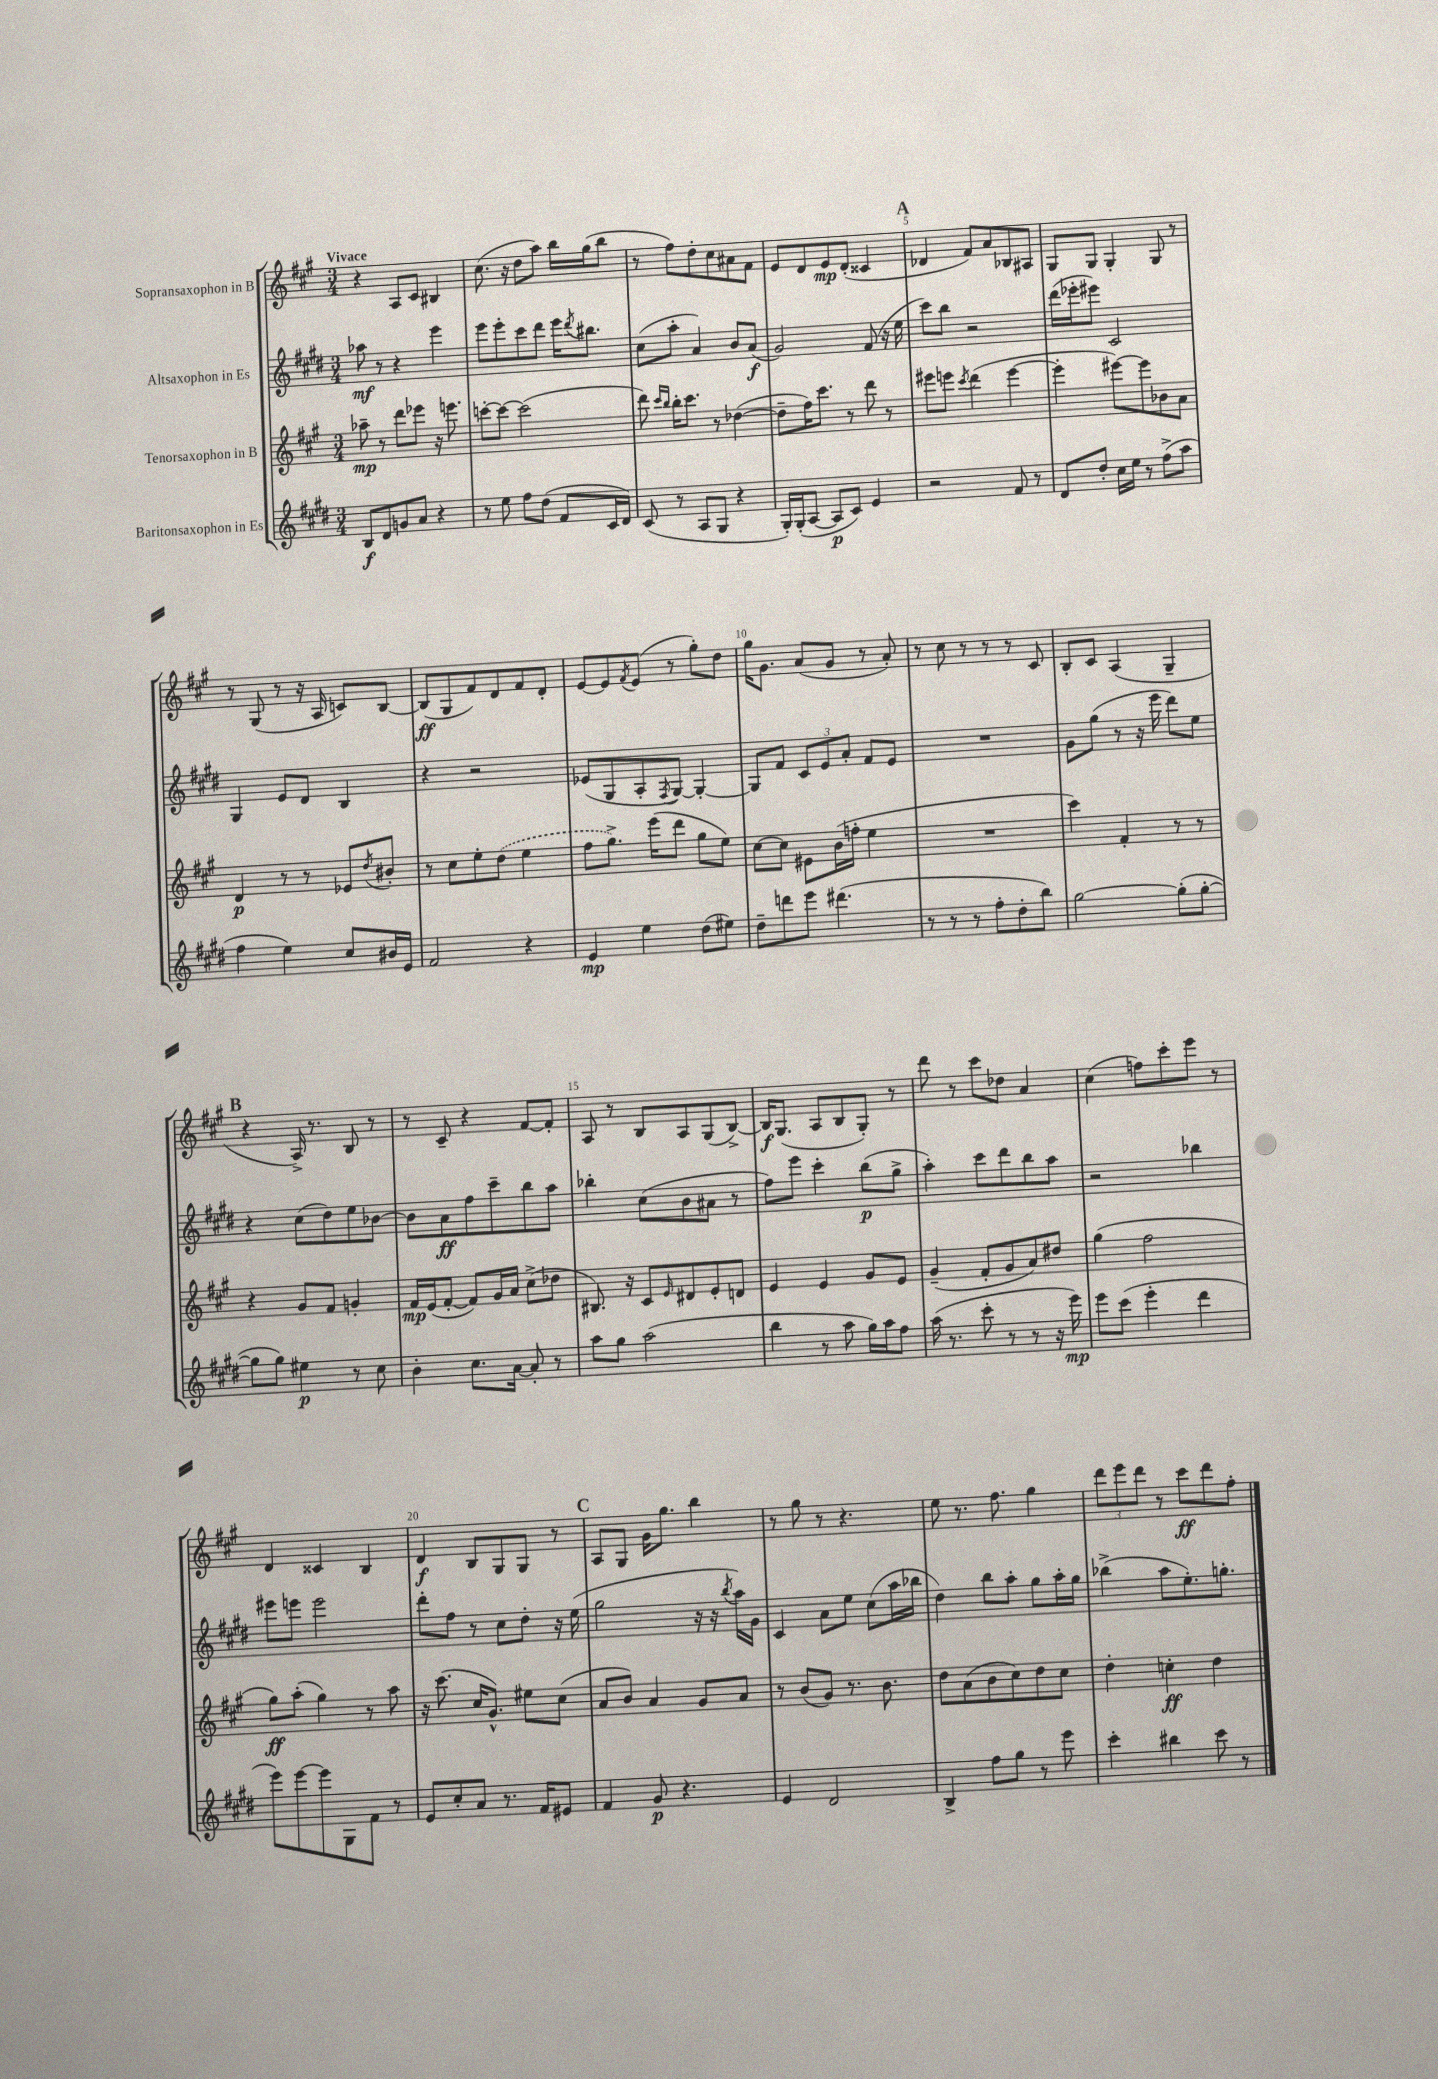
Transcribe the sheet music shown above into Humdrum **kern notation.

**kern	**kern	**kern	**kern
*staff4	*staff3	*staff2	*staff1
*clefG2	*clefG2	*clefG2	*clefG2
*k[f#c#g#d#]	*k[f#c#g#]	*k[f#c#g#d#]	*k[f#c#g#]
*M3/4	*M3/4	*M3/4	*M3/4
8B/L	8aa-~\	8aa-\	4r
8d#/	8r	8r	.
8g/	8ddd\L	4r	8A/L
8a/J	8eee-\J	.	8c#/J
4r	16r	4eee\	4B#/
.	8.eee\	.	.
=	=	=	=
8r	[8ccc'\L	8eee\L	(8.cc#\
8ee\	8ccc\_J	8eee'\	.
.	.	.	16r
8ff#\L	(2ccc\]	8ccc#\	8dd\L
(8dd#\J	.	8ddd#\J	8aa\J)
8f#/L	.	16eee\LK	16bb\LL
.	.	8qddd#/	.
.	.	8.bb#\J	(16gg#\J
16c#/L	.	.	8bb\J
16d#/JJ)	.	.	.
=	=	=	=
(8c#/	8ddd\)	(8cc#\L	8r
.	16qqccc#/LL	.	.
.	16qqbb/JJ	.	.
8r	16bb'\LK	8aa'\J	8ff#\L)
.	8.ccc#\J	.	.
8A/L	.	4a/)	8dd'\
8G#/J	8r	.	8cc#\
4r	([4dd-\	8b/L	8a#\
.	.	(8a/J	8f#\J
=	=	=	=
16G#'/LL)	8dd-~\]L	2g#/)	8e/L
(16G#'/J	.	.	.
[8A/J	16ff#\K)	.	8d/
.	8.ccc#\J	.	.
8A/]L	.	.	8e/
8c#/J)	8r	.	(8d'/J
4e/	8ddd\	(8f#/	4c##/
.	8r	16r	.
.	.	16ee\	.
=	=	=	=
2r	8eee#\L	8ccc#\L)	4d-/
.	8eee\J	8bb\J	.
.	8qccc#/	.	.
.	(4ddd\	2r	8f#/L)
.	.	.	8a/
8f#/	[4eee\	.	8B-/
8r	.	.	8A#/J
=	=	=	=
8d#/L	4eee'\]	(16ddd#\LL	8G#/L
.	.	16eee-'\J	.
8dd#'/J	.	8eee#\J)	8G#/J
16cc#\LL	[8eee#\L)	2c#/	4G#'/
16ee\JJ	.	.	.
8r	8eee#\]	.	.
(8ff#^\L	8b-\	.	8G#/
8aa\J	8a\J	.	8r
=	=	=	=
4ff#\	4d/	4G#/	8r
.	.	.	(8G#/
4ee\)	8r	8e/L	8r
.	8r	8d#/J	16r
.	.	.	16A/
8cc#/L	8e-/L	4B/	8c/L)
.	8qdd/	.	.
16b#/L	8b#'/J	.	[8B/J
16e/JJ	.	.	.
=	=	=	=
2f#/	8r	4r	(8B/]L
.	8cc#\L	.	8G#/
.	8ee'\	2r	8f#/)
.	(8dd\J	.	8d/
4r	4ee\	.	8f#/
.	.	.	8d'/J
=	=	=	=
4e/	8ff#\L	(8e-/L	[8e/L
.	8.gg#^\J)	8G#/	8e/]
.	.	.	8qf#/
4ee\	.	8A'/	(8e/J
.	(16eee\LK	.	.
.	.	8qF#/	.
.	8ddd\J	[8G#/J)	8r
(8dd#\L	8gg#\L	4G#'/_	8gg#'\L)
8ee#\J)	8ee\J)	.	8dd\J
=	=	=	=
8dd#~\L	[8cc#\L	8G#/]L	16gg#\LK
.	.	.	8.g#\J
8ddd\	8cc#\]J	8f#/J	.
8eee\J	8e#\L	12c#/L	(8a/L
.	.	12e/	.
(4.ddd#\	(16b\L	.	8g#/J
.	.	12a'/J	.
.	16ff'\JJ	.	.
.	4ee\	8f#/L	8r
.	.	8e/J	8a'/)
=	=	=	=
8r	2.r	2.r	8r
8r	.	.	8cc#\
8r	.	.	8r
8ff#'\L	.	.	8r
8dd#'\	.	.	8r
8bb\J)	.	.	8c#/
=	=	=	=
[2gg#\	4ccc#\)	8g#\L	8B'/L
.	.	(8gg#\J	8c#/J
.	4f#'/	8r	(4A/
.	.	16r	.
.	.	16eee\	.
(8gg#'\]L	8r	8ddd#\L)	4G#~/
[8gg#'\J	8r	8ee\J	.
=	=	=	=
8gg#\]L	4r	4r	4r
8gg#\J)	.	.	.
4ee#\	8g#/L	(8cc#\L	16A^/)
.	.	.	8.r
.	8f#/J	8dd#\)	.
8r	4g'/	8ee\	8B/
8cc#\	.	[8b-\J	8r
=	=	=	=
4b'\	16f#/LL	8b-\]L	8r
.	(16e/J	.	.
.	[8f#'/J	8a\	8c#~/
8.cc#\L	8f#/]L)	8ff#\	4r
.	16g#/L	8ccc#~\	.
[16a\Jk	16a/JJ	.	.
8a'/]	(8cc#^\L	8bb\	[8f#/L
8r	8dd-\J	8aa\J	8f#'/]J
=	=	=	=
8aa\L	8.B#/)	4bb-'\	8A/
8gg#\J	.	.	8r
.	16r	.	.
(2aa\	8c#/L	(8cc#\L	8B/L
.	16qqe/	.	.
.	8d#/	8b\	8A/
.	8e'/	8a#\J	(8G#/
.	8d/J	8r	[8B^/J)
=	=	=	=
4bb\	4e/	8ff#\L)	16B/]LK
.	.	.	(8.G#/J
.	.	8eee\J	.
8r	4e/	4ccc#'\	8A/L
8aa\	.	.	8B/
16gg#\LL)	8g#/L	(8bb\L	8G#'/J)
16aa\J	.	.	.
8ff#\J	8e/J	8gg#^\J	8r
=	=	=	=
(16aa\	(4g#~/	4aa'\)	8ddd\
8.r	.	.	.
.	.	.	8r
8ccc#'\	8f#'/L	8ccc#\L	8ccc#\L
8r	8g#/	8ddd#\	8dd-\J
8r	8a/)	8bb\	4a/
16r	8dd#/J	8aa\J	.
16eee\)	.	.	.
=	=	=	=
8eee\L	(4gg#\	2r	(4cc#\
(8ccc#\J	.	.	.
4eee'\	2ff#\	.	8ff\L)
.	.	.	8ccc#'\
4ddd#\	.	4bb-\	8eee\J
.	.	.	8r
=	=	=	=
8eee\L)	8gg#\L)	8eee#\L	4d/
[8eee\	(8aa'\J	8eee\J	.
8eee\]	4gg#\)	2eee\	4c##/
8G#\	.	.	.
8f#\J	8r	.	4B/
8r	8aa\	.	.
=	=	=	=
8e/L	16r	8ddd#'\L	4d/
.	(8.ccc#\	.	.
8cc#'/	.	8ff#\J	.
8a/J	16cc#/LK	8r	8B/L
.	8.g#^^/J)	.	.
8.r	.	8cc#\L	8G#/
.	8ee#\L	8dd#'\J	8G#/J
16f#/LK	.	.	.
8e#/J	(8cc#\J	16r	8r
.	.	(16ee\	.
=	=	=	=
4f#/	8a/L	2gg#\	8A/L
.	8b/J)	.	8G#/J
8g#/	4a/	.	16g#\LK
.	.	.	8.gg#\J
4.r	.	.	.
.	8g#/L	16r	4bb\
.	.	16r	.
.	.	8qbb/	.
.	8a/J	16aa\LL)	.
.	.	16g#\JJ	.
=	=	=	=
4e/	8r	4c#/	8r
.	(8b/L	.	8gg#\
2d#/	8g#/J)	8a\L	8r
.	8.r	8ee\J	4.r
.	.	(8cc#\L	.
.	8.b\	.	.
.	.	16aa\L	.
.	.	16bb-\JJ	.
=	=	=	=
4B^/	8dd\L	4dd#\)	8ee\
.	(8a\	.	8.r
8ff#\L	8b\	8bb\L	.
.	.	.	8.ff#\
8gg#\J	8cc#\)	8aa'\J	.
8r	8dd\	8gg#\L	4gg#\
8eee\	8cc#\J	16aa'\L	.
.	.	16gg#\JJ	.
=	=	=	=
4ccc#'\	4dd'\	(4bb-^\	12ddd\L
.	.	.	12eee\
.	.	.	12ddd\J
4bb#\	4cc'\	8aa\L	8r
.	.	8.ee'\)	8ccc#\L
8ccc#\	4dd\	.	8ddd\
.	.	8.gg'\J	.
8r	.	.	8ff#'\J
==	==	==	==
*-	*-	*-	*-
